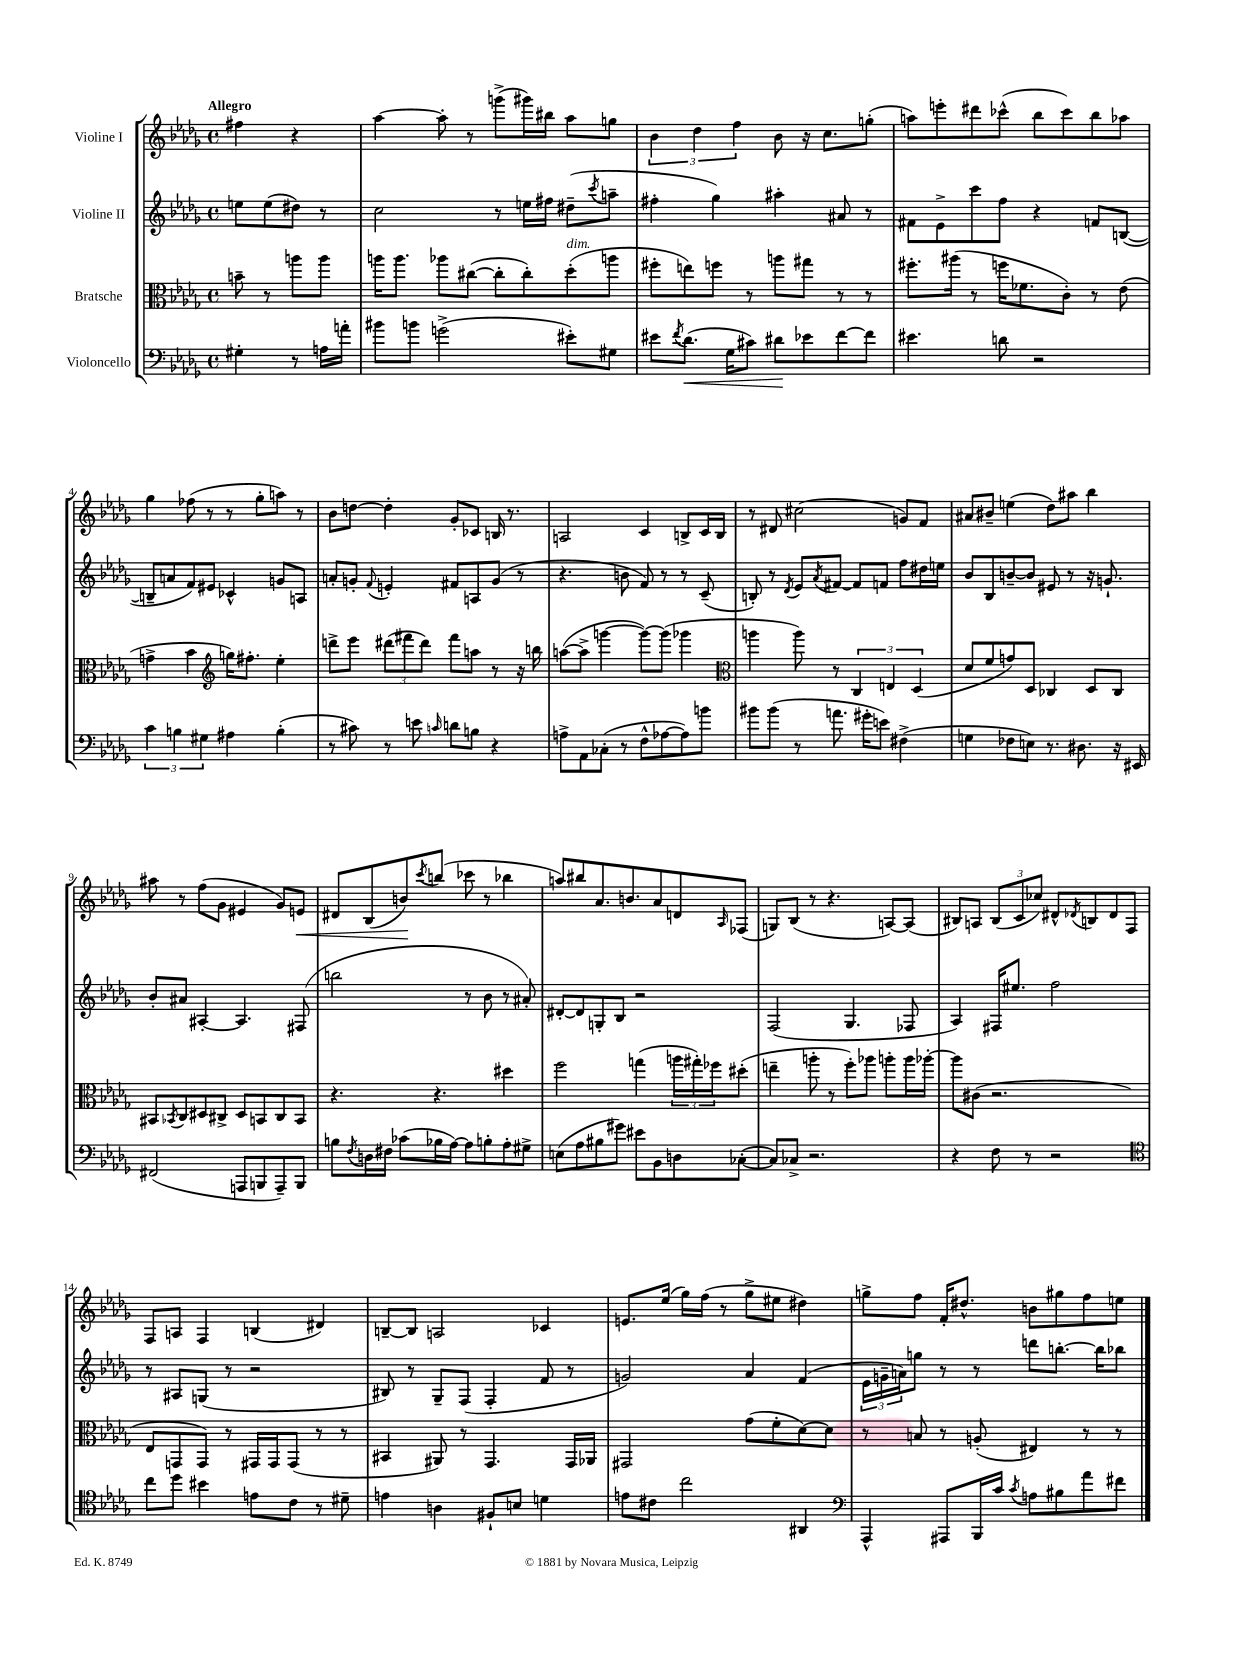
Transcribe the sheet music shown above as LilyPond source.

<<
\new StaffGroup <<
\new Staff = "s0" \with { instrumentName = "Violine I" } {
    \clef treble \key des \major \defaultTimeSignature \time 4/4 \partial 2 \tempo "Allegro"
    fis''4 r4 |
    aes''4~ aes''8-. r8 g'''8->( gis'''16) bis''16 aes''8 g''8 |
    \tuplet 3/2 { bes'4 des''4 f''4 } bes'8 r16 c''8. g''8-.( |
    a''8) e'''8-. dis'''8 ces'''8-^( bes''8 ces'''8) bes''8 aes''8 |
    ges''4 fes''8( r8 r8 ges''8-. a''8) r8 |
    bes'8 d''8~ d''4-. ges'8-. ces'8 b16 r8. |
    a2 c'4 b8-> c'16 b16 |
    r8 dis'8 cis''2( g'8) f'8 |
    ais'8 bis'8-- e''4( des''8) ais''8 bes''4 |
    ais''8 r8 f''8( ges'8 eis'4 ges'8) e'8\< |
    dis'8 bes8( b'8\!) \acciaccatura { c'''8 } b''8( ces'''8 r8 bes''4 |
    a''8) bis''8 aes'8. b'8. aes'8 d'8 \grace { aes16 } fes8( |
    g8) bes8( r8 r4. a8~) a8( |
    bis8) a8 \tuplet 3/2 { bis8( c'8 ces''8) } dis'8-^ \acciaccatura { des'8 } b8 des'8 f8 |
    f8 a8 f4 b4( dis'4) |
    b8~-- b8 a2 ces'4 |
    e'8. ees''16( ges''16) f''16( r8 ges''8-> eis''8 dis''4) |
    g''8-> f''8 f'16-. dis''8.-^ b'8 gis''8 f''8 e''8 \bar "|." |
}
\new Staff = "s1" \with { instrumentName = "Violine II" } {
    \clef treble \key des \major \defaultTimeSignature \time 4/4 \partial 2
    e''8 e''8( dis''8) r8 |
    c''2 r8 e''16 fis''16 dis''8--( \acciaccatura { c'''8 } a''8-- |
    fis''4-. ges''4) ais''4-. ais'8 r8 |
    fis'8 ees'8-> c'''8 f''8 r4 f'8 b8~( |
    b8-- a'8 f'8) eis'8 ces'4-^ g'8 a8 |
    a'8-. g'8-. \appoggiatura { f'8 } e'4-. fis'8 a8 g'8( r8 |
    r4. b'8 f'8) r8 r8 c'8--( |
    b8-.) r8 \acciaccatura { des'8 } ees'8 \acciaccatura { aes'8 } fis'8~ fis'8 f'8 f''8 dis''16 e''16 |
    bes'8 bes8 b'8~-- b'8 eis'8 r8 r16 g'8.-! |
    bes'8-. ais'8 ais4~-. ais4. fis8( |
    b''2 r8 bes'8 r8 ais'8-.) |
    dis'8~-. dis'8 g8-. bes8 r2 |
    f2( ges4. fes8 |
    aes4) fis16 eis''8. f''2 |
    r8 ais8 g8( r8 r2 |
    bis8) r8 ges8-- f8( f4-. f'8 r8 |
    g'2) aes'4 f'4( |
    \tuplet 3/2 { ees'16 g'16-- a'16) } g''8 r8 r8 d'''8 b''8.~-. b''16 bes''8 \bar "|." |
}
\new Staff = "s2" \with { instrumentName = "Bratsche" } {
    \clef alto \key des \major \defaultTimeSignature \time 4/4 \partial 2
    b'8-- r8 a''8 a''8 |
    a''16 a''8. aes''8 cis''8~( cis''8-. cis''8-.) des''8-.^\markup { \italic "dim." }( a''8 |
    fis''8-. e''8) f''8 r8 a''8 gis''8 r8 r8 |
    fis''8.-. ais''16( r8 f''16 fes'8. c'8-.) r8 ees'8( |
    g'4-> bes'4 \clef treble g''16) fis''8.-. ees''4-. |
    d'''8-> ees'''8 \tuplet 3/2 { dis'''8( fis'''8 dis'''8) } fis'''8 a''8 r8 r16 b''16 |
    a''8~( a''8-> g'''4~ g'''8~) g'''8( ges'''4 |
    \clef alto a''4 a''8) r8 \tuplet 3/2 { c4 e4 des4( } |
    des'8 f'8 g'8) des8 ces4 des8 ces8 |
    bis,8 \acciaccatura { bes,8 } c8 dis8 cis8-> dis8 b,8 cis8 b,8 |
    r4. r4. dis''4 |
    f''2 g''4( \tuplet 3/2 { a''16 gis''16-.) fes''16 } dis''8-.( |
    e''4-- a''8-. r8 f''8-.) aes''8 a''8-. a''16 aes''16~-. |
    aes''8 cis'8( r2. |
    ees8 g,8 g,8) r8 gis,16 gis,16 gis,8( r8 r8 |
    bis,4 ais,8) r8 ges,4. ges,16 aes,16 |
    gis,2 ges'8( f'8-. des'8~) des'8 |
    r8 b8 r8 a8-.( eis4) r8 r8 \bar "|." |
}
\new Staff = "s3" \with { instrumentName = "Violoncello" } {
    \clef bass \key des \major \defaultTimeSignature \time 4/4 \partial 2
    gis4-. r8 a16 a'16-. |
    bis'8 b'8 g'2->( eis'8-.) gis8 |
    eis'8 \acciaccatura { f'8 } des'8.\<( ges16 cis'8) dis'8\! ees'8 f'8~ f'8 |
    eis'4. d'8 r2 |
    \tuplet 3/2 { c'4 b4 gis4 } ais4 b4-.( |
    r8 cis'8) r8 e'8 \grace { c'16 } d'8 b8 r4 |
    a8-> aes,8 ces8-.( r8 f8-^ aes8~ aes8) b'8 |
    bis'8 bis'8( r8 a'8. gis'16-. e'8) fis4->( |
    g4 fes8 e8) r8. dis8. r16 eis,16 |
    fis,2( a,,8 b,,8 a,,8--) b,,8 |
    b8 \acciaccatura { f8 } d16 fis16 ces'8( bes16 aes16~) aes8 b8-. aes8-. gis8-> |
    e8( aes8 bis8 gis'8) eis'8 bes,8 d8 ces8~-.( |
    ces8) ces8-> r2. |
    r4 f8 r8 r2 |
    \clef tenor c''8 des''8 bis'4 e'8 c'8 r8 dis'8-- |
    e'4 a4 fis8-! b8 d'4 |
    e'8 cis'8 c''2 ais,4 |
    \clef bass aes,,4-^ ais,,8 bes,,16 c'16 \acciaccatura { c'8 } a8 bis8 aes'8 fis'8 \bar "|." |
}
>>
>>
